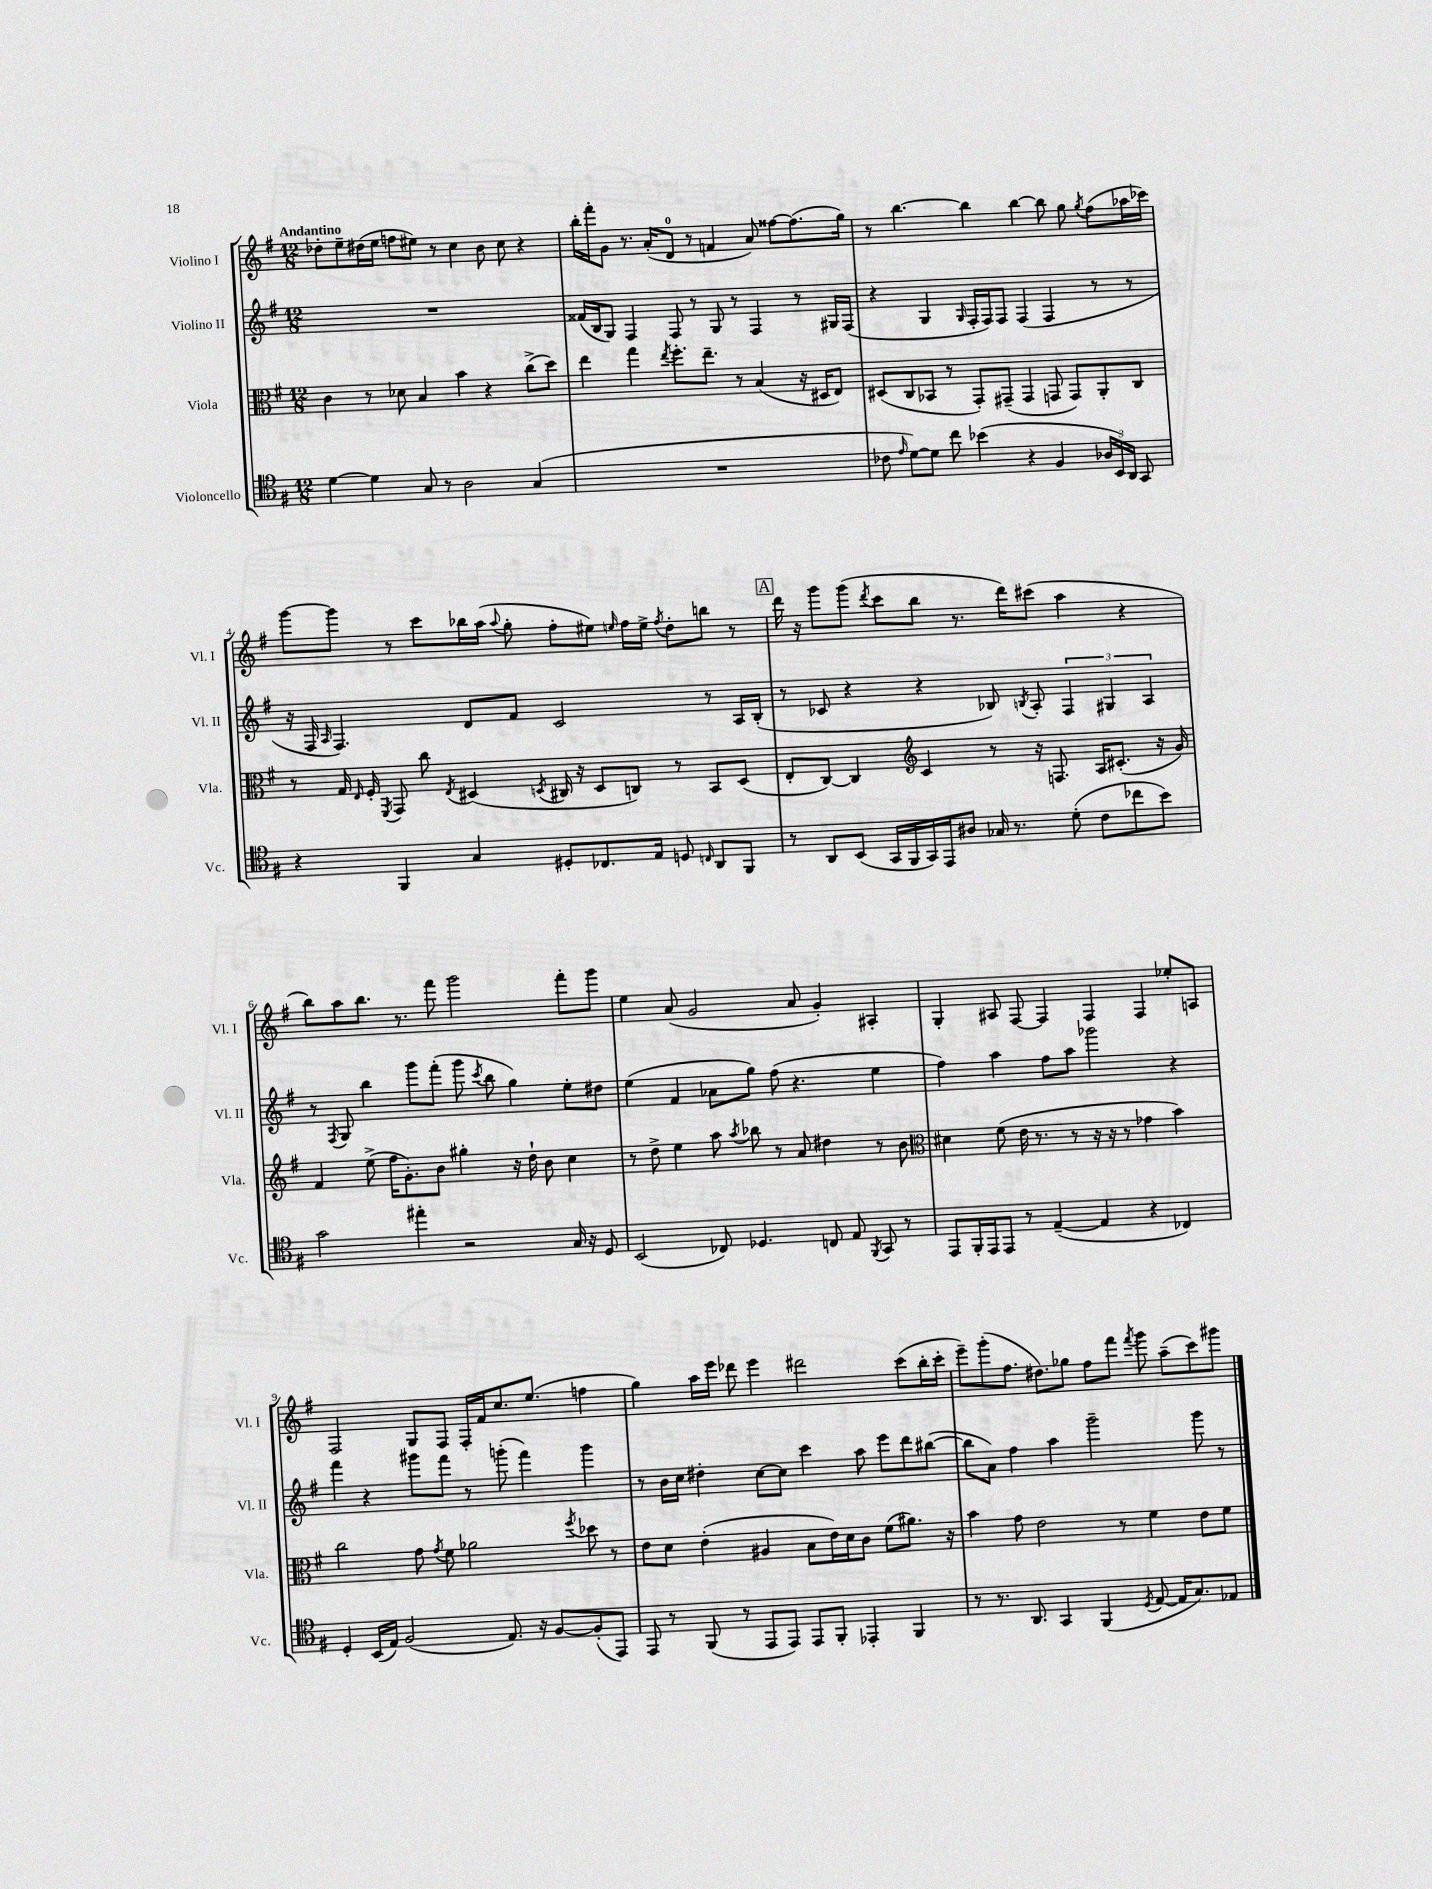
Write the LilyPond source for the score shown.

<<
\new StaffGroup <<
\new Staff = "s0" \with { instrumentName = "Violino I" shortInstrumentName = "Vl. I" } {
    \clef treble \key g \major \numericTimeSignature \time 12/8 \tempo "Andantino"
    \autoBeamOff des''8[-. e''8-- dis''16( e''16] f''8[ eis''8]) r8 c''4 b'8 c''8 r4 |
    b''16[-. fis'''16-. g'8] r8. a'16[-.( d'8]-0 r8 f'4 a'8) fisis''8[~ fisis''8.( g''16]) |
    r8 b''4.~ b''4 b''4~ b''8 g''8 \acciaccatura { g''8 } fis''8[( aes''16 ces'''16]) |
    g'''8[~ g'''8] r8 c'''8[ bes''16 a''16]( \appoggiatura { a''8 } g''8-. fis''8[-. eis''8]) \grace { e''16 } fis''16[ e''16]-> \acciaccatura { fis''8 } d''8[-. b''8] r8 |
    \mark \markup { \box "A" } d'''16 r16 g'''8[ g'''8]( \acciaccatura { d'''8 } c'''8[ b''8] r8. d'''16[) cis'''8]( a''4 r4 |
    b''8[) a''8 b''8.] r8. fis'''8 g'''2 fis'''8[-. g'''8] |
    e''4 a'8( g'2 a'8 g'4-.) ais4-. |
    g4-. ais8 fis8~ fis4 fis4 fis4 ees''8[-. a8] |
    fis2 g8[ fis8] fis16[-. fis'16 c''8. e''8.]( f''4 |
    g''4) a''16[ e'''16] des'''8 e'''4 dis'''2 c'''8[( b''16-. c'''16]-. |
    e'''8[--) g'''8-.( fis''8.] dis''8.[) ges''8] fis''8[ fis'''8] \acciaccatura { fis'''8 } g'''8 a''8[--( c'''8) gis'''8] \bar "|." |
}
\new Staff = "s1" \with { instrumentName = "Violino II" shortInstrumentName = "Vl. II" } {
    \clef treble \key g \major \numericTimeSignature \time 12/8
    \autoBeamOff R1. |
    fisis'16[( b16 g8]) fis4 fis8 r8 g8 r8 fis4 r8 gis16[ fis16]( |
    r4 g4 \grace { g16 } fis16[-. fis16) fis8] fis4( fis4 r8 r8 |
    r16 fis16 \grace { a16 } fis4.) d'8[ fis'8] c'2 r8 a16[ b16]-.( |
    \mark \markup { \box "A" } r8 ces'8 r4 r4 bes8) \acciaccatura { b8 } a8-. \tuplet 3/2 { fis4 gis4 a4 } |
    r8 \acciaccatura { fis8 } g8 b''4 g'''8[ fis'''8]-.( g'''8 \acciaccatura { c'''8 } b''8 g''4) e''8[-. dis''8] |
    e''4( fis'4 aes'8[ g''8]) fis''8( r4. e''4 |
    fis''4) a''4 fis''8[ a''8] ges'''2 r4 |
    fis'''4 r4 gis'''8[ fis'''8] r8 g'''8-.( fis'''4) g'''4 |
    r8 b'16[ c''16] dis''4-. c''8[~ c''8] c'''4 a''8 e'''8[ d'''8 bis''8]~( |
    bis''8[ a'8]) fis''4 a''4 g'''2-- g'''8 r8 \bar "|." |
}
\new Staff = "s2" \with { instrumentName = "Viola" shortInstrumentName = "Vla." } {
    \clef alto \key g \major \numericTimeSignature \time 12/8
    \autoBeamOff c'4 r8 des'8 b4 b'4 r4 c''8[->( d''8]) |
    e''4 g''4 \acciaccatura { e''8 } fis''8.[-. e''8.]-- r8 b4( r16 dis16[ e8]) |
    dis8[( c8 bes,8] r8 g,8[-.) gis,8]--( gis,4 g,8 g,8[) a,8-. c8] |
    r8 g16 \grace { e16 } fis16-. \acciaccatura { fis,8 } g,8 c''8 \acciaccatura { e8 } dis4( \acciaccatura { d8 } cis16 r16 d8[ c8]) r8 b,8[ d8]( |
    \mark \markup { \box "A" } e8[-. c8]~) c4 \clef treble c'4 r8 r16 f8. a16[ cis'8.]-.( r16 g'16) |
    fis'4 e''8->( fis''16[ g'8.-.) b'8] gis''4-. r16 d''16-! b'8 c''4 |
    r8 d''8-> e''4 a''8 \acciaccatura { a''8 } bes''8 r8 a'8 dis''4 r8 b'8 |
    \clef alto dis'4 fis'8( e'16 r8. r8 r16 r16 r8 ges'4 b'4) |
    c''2 g'8 \acciaccatura { g'8 } fis'8 aes'2 \acciaccatura { fis''8 } des''8 r8 |
    e'8[ d'8] e'4-.( ais4 b8[ e'16) d'16 c'8] fis'8[( ais'8.]) r16 |
    b'4 g'8 e'2 r8 fis'4 e'8[ fis'8] \bar "|." |
}
\new Staff = "s3" \with { instrumentName = "Violoncello" shortInstrumentName = "Vc." } {
    \clef tenor \key g \major \numericTimeSignature \time 12/8
    \autoBeamOff d'4~ d'4 g8 r8 a2 g4( |
    R1. |
    ces'8 \grace { e'16 } d'8[~) d'8] c''8 bes'4( r4 fis4 \tuplet 3/2 { aes16[ b,16) a,16] } g,8 |
    r4 fis,4 g4 dis8[-. ces8. e16] d8 \grace { c16 } a,8[ fis,8] |
    \mark \markup { \box "A" } r8 a,8[ b,8]( g,16[ fis,16 g,16) e,16 ais8] ges16 r8. d'8-.( c'8[ ces''8 b'8]) |
    g'2 eis''4-. r2 g16 r16 d8 |
    b,2( ces8) des4. c8 e8 \acciaccatura { fis,8 } g,8 r8 |
    e,8[ fis,16-. e,16 e,8] r8 e4~--( e4 r4 ces4) |
    d4-. b,16[( e16]) fis2( e8.) r16 fis8[~ fis8-.( e,8]) |
    e,8 r8 fis,8( r8 e,8[ e,8]) e,8[ fis,8]-. ees,4-. fis,4 |
    r8 r8. a,8. g,4 fis,4( \acciaccatura { d8 } e8~ e16[ g8.) ees8] \bar "|." |
}
>>
>>
